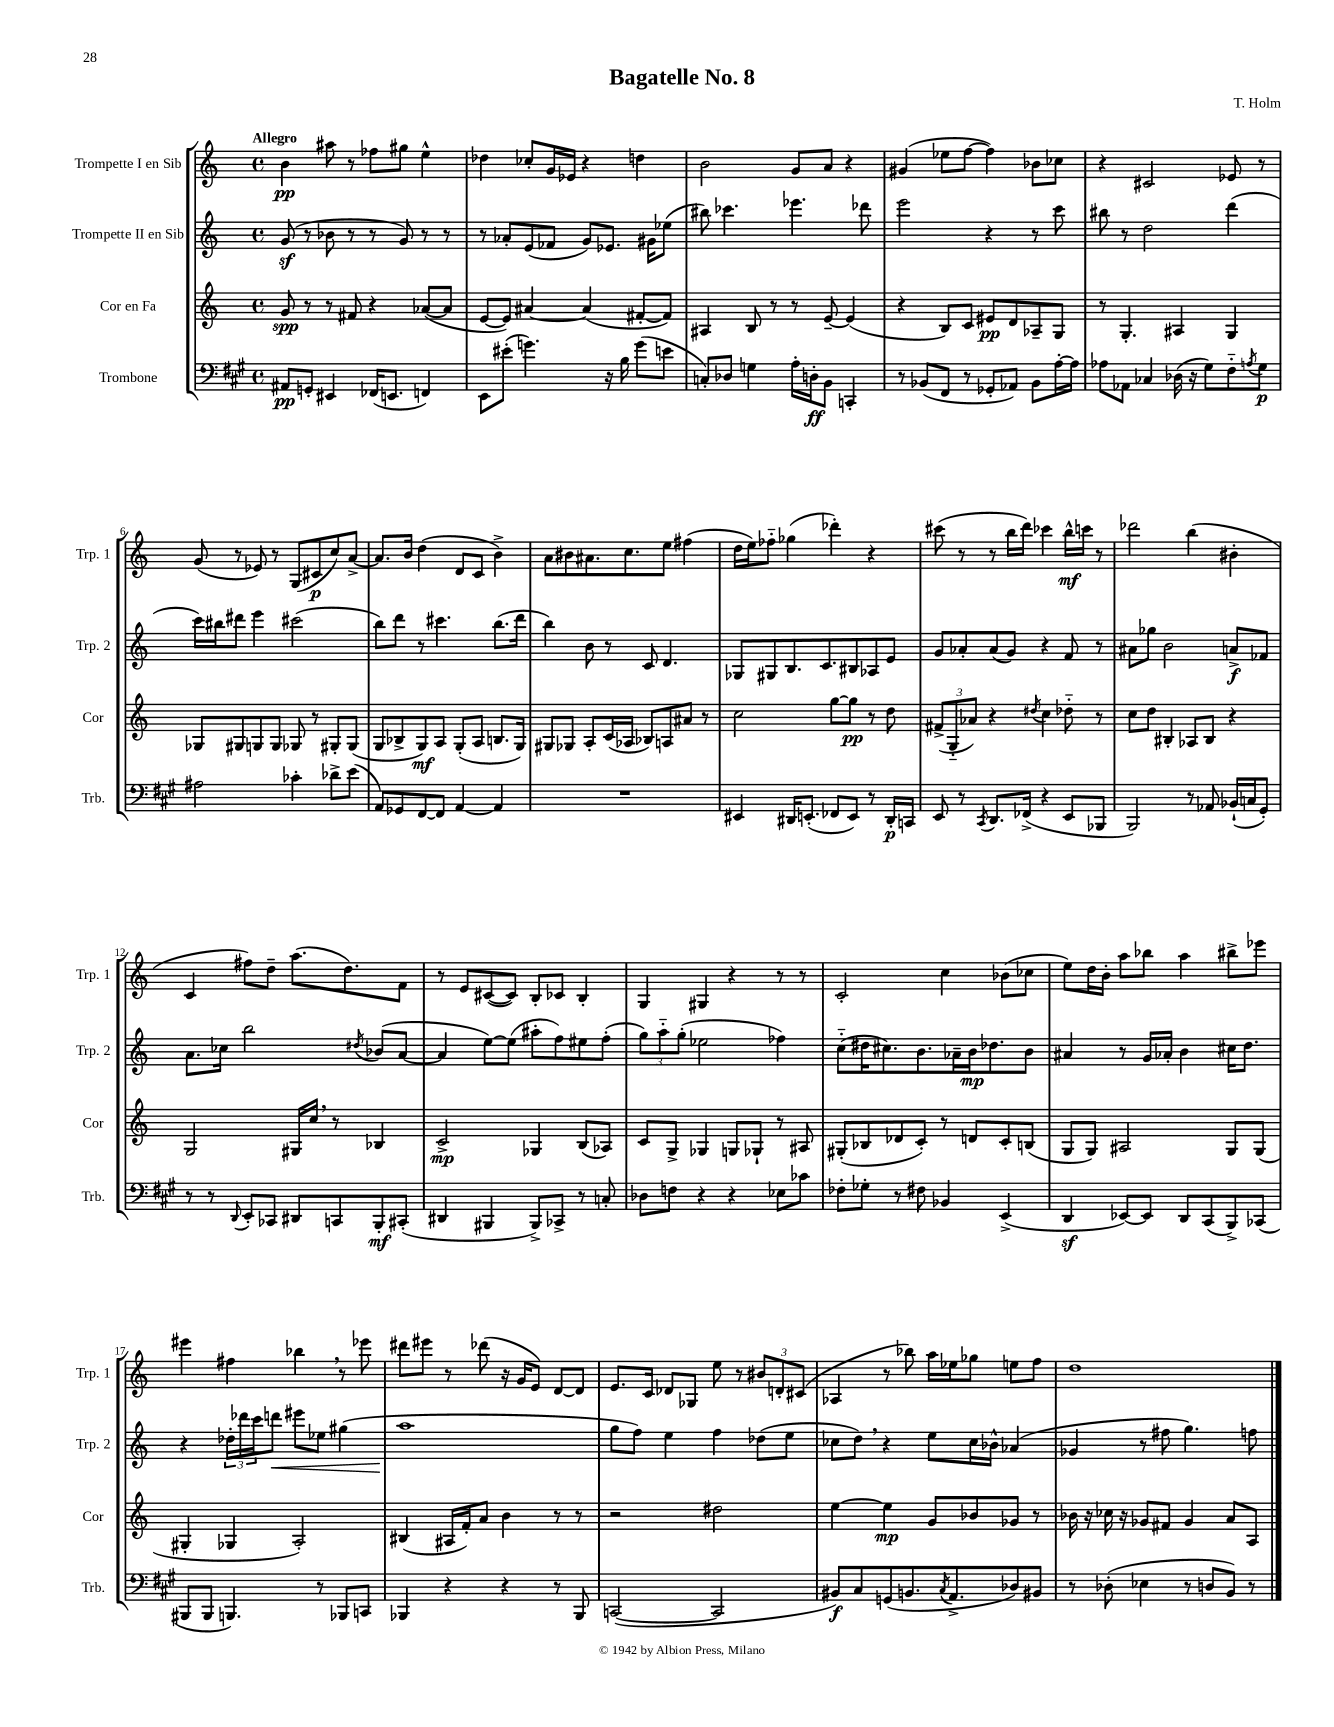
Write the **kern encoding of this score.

**kern	**dynam	**kern	**dynam	**kern	**dynam	**kern	**dynam
*part4	*part4	*part3	*part3	*part2	*part2	*part1	*part1
*staff4	*staff4	*staff3	*staff3	*staff2	*staff2	*staff1	*staff1
*I"Trombone	*	*I"Cor en Fa	*	*I"Trompette II en Sib	*	*I"Trompette I en Sib	*
*I'Trb.	*	*I'Cor	*	*I'Trp. 2	*	*I'Trp. 1	*
*clefF4	*	*clefG2	*	*clefG2	*	*clefG2	*
*k[f#c#g#]	*	*k[]	*	*k[]	*	*k[]	*
*M4/4	*	*M4/4	*	*M4/4	*	*M4/4	*
*met(c)	*	*met(c)	*	*met(c)	*	*met(c)	*
=1	=1	=1	=1	=1	=1	=1	=1
!	!	!	!	!	!	!LO:TX:a:B:t=Allegro	!
8AA#X/L	pp	8g/	spp	(8gz/	.	4b\	pp
8GGn'/J	.	8r	.	8r	.	.	.
4EE#X/	.	8r	.	8b-X\	.	8aa#X\	.
.	.	8f#X/	.	8r	.	8r	.
(16FF-X/KL	.	4r	.	8r	.	8ff-X\L	.
8.EEn/J	.	.	.	.	.	.	.
.	.	.	.	8g/)	.	8gg#X\J	.
4FFn/)	.	([8a-X/L	.	8r	.	4ee^^\	.
.	.	8a-/J]	.	8r	.	.	.
=2	=2	=2	=2	=2	=2	=2	=2
8EE\L	.	[8e/L	.	8r	.	4dd-X\	.
(8e#X'\J	.	8e/J])	.	8a-X'/L	.	.	.
4.gn\)	.	[4a#X/	.	(8e/	.	8cc-X'/L	.
.	.	.	.	8f-X/J	.	16g/L	.
.	.	.	.	.	.	16e-X/JJ	.
.	.	(4a#/]	.	8g/L)	.	4r	.
16r	.	.	.	8.e-X/J	.	.	.
16B\	.	.	.	.	.	.	.
(8g\L	.	[8f#X'/L	.	.	.	4ddn\	.
.	.	.	.	16g#X\KL	.	.	.
8en\J	.	8f#/J])	.	(8ee-X\J	.	.	.
=3	=3	=3	=3	=3	=3	=3	=3
8Cn'/L)	.	4A#X/	.	8bb#X\)	.	2b\	.
8D-X/J	.	.	.	4.ccc-X\	.	.	.
4Gn\	.	8B/	.	.	.	.	.
.	.	8r	.	.	.	.	.
16A'\LL	.	8r	.	4.eee-X\	.	8g/L	.
16Dn'\J	ff	.	.	.	.	.	.
8BB\J	.	[8e~/	.	.	.	8a/J	.
4CCn'/	.	(4e/]	.	.	.	4r	.
.	.	.	.	8ddd-X\	.	.	.
=4	=4	=4	=4	=4	=4	=4	=4
8r	.	4r	.	2eee\	.	(4g#X/	.
(8BB-X/L	.	.	.	.	.	.	.
8FF#/J	.	8B/L)	.	.	.	8ee-X\L	.
8r	.	8c/J	.	.	.	[8ff\J	.
8GG-X'/L	.	8e#X/L	pp	4r	.	4ff\])	.
8AA-X/J)	.	8d/	.	.	.	.	.
8BB-\L	.	8A-X~/	.	8r	.	8b-X\L	.
[16A'\L	.	8G/J	.	8ccc\	.	8cc-X\J	.
16A\JJ]	.	.	.	.	.	.	.
=5	=5	=5	=5	=5	=5	=5	=5
8A-X\L	.	8r	.	8bb#X\	.	4r	.
8AA-X\J	.	4.G'/	.	8r	.	.	.
4C-X/	.	.	.	2dd\	.	2c#X/	.
(16D-X\	.	4A#X/	.	.	.	.	.
16r	.	.	.	.	.	.	.
8G#\L)	.	.	.	.	.	.	.
8F#\	.	4G/	.	(4ddd\	.	8e-X/	.
8qAn/	.	.	.	.	.	.	.
8G#\J	p	.	.	.	.	8r	.
!!LO:LB:g=z
=6	=6	=6	=6	=6	=6	=6	=6
2A#X\	.	8G-X/L	.	16ccc\LL)	.	(8g/	.
.	.	.	.	16bb#X\J	.	.	.
.	.	8G#X/	.	8ddd#X\J	.	8r	.
.	.	8Gn/	.	4eee\	.	8e-X/)	.
.	.	8G/J	.	.	.	8r	.
4c-X'\	.	8G-X/	.	(2ccc#X\	.	(8G/L	.
.	.	8r	.	.	.	8c#X/	p
8d-X^\L	.	8G#X'/L	.	.	.	8cc/)	.
(8e\J	.	(8G#/J	.	.	.	[8a^/J	.
=7	=7	=7	=7	=7	=7	=7	=7
8AA/L)	.	8G/L	.	8bb\L)	.	8.a/L]	.
8GG-X/	.	8B-X^/	.	8ddd\J	.	.	.
.	.	.	.	.	.	16b/Jk	.
[8FF#/	.	8G/)	mf	8r	.	(4dd\	.
8FF#/J]	.	8A/J	.	4.ccc#X\	.	.	.
[4AA/	.	(8G'/L	.	.	.	8d/L	.
.	.	8A/J	.	.	.	8c/J	.
4AA/]	.	8.Bn/L	.	(8.bb\L	.	4b^\)	.
.	.	16G/Jk)	.	16ddd\Jk	.	.	.
=8	=8	=8	=8	=8	=8	=8	=8
1r	.	8G#X/L	.	4bb\)	.	8a\L	.
.	.	8G-X/J	.	.	.	8b#X\	.
.	.	8A'/L	.	8b\	.	8.a#X\	.
.	.	(16c/L	.	8r	.	.	.
.	.	16A-X/JJ	.	.	.	8.cc\	.
.	.	8B-X/L)	.	8c/	.	.	.
.	.	8An/	.	4.d/	.	8ee\J	.
.	.	8a#X/J	.	.	.	(4ff#X\	.
.	.	8r	.	.	.	.	.
=9	=9	=9	=9	=9	=9	=9	=9
4EE#X/	.	2cc\	.	8G-X/L	.	16dd\LL	.
.	.	.	.	.	.	16ee\J)	.
.	.	.	.	8G#X/	.	8ff-X\J	.
16DD#X/KL	.	.	.	8.B/	.	(4gg-X\	.
(8.EEn'/J	.	.	.	.	.	.	.
.	.	.	.	8.c/	.	.	.
8FF-X/L	.	[8gg\L	.	.	.	4ddd-X'\)	.
8EE/J)	.	8gg\J]	pp	8B#X/	.	.	.
8r	.	8r	.	8A-X/	.	4r	.
16DD#'/LL	p	8dd\	.	8e/J	.	.	.
16CCn/JJ	.	.	.	.	.	.	.
=10	=10	=10	=10	=10	=10	=10	=10
8EE/	.	(12f#X^/L	.	8g/L	.	(8ccc#X\	.
.	.	12G/	.	.	.	.	.
8r	.	.	.	8a-X'/	.	8r	.
.	.	12a-X/J)	.	.	.	.	.
8qCC#/	.	.	.	.	.	.	.
8.DD/L	.	4r	.	(8a-/	.	8r	.
.	.	.	.	8g/J)	.	16bb\LL	.
(16FF-X^/Jk	.	.	.	.	.	16ddd\JJ)	.
.	.	8qdd#X/	.	.	.	.	.
4r	.	4cc\	.	4r	.	4ccc-X\	.
8EE/L	.	8dd-X\	.	8f/	.	16bb^^\LL	mf
.	.	.	.	.	.	16cccn\JJ	.
8BBB-X/J	.	8r	.	8r	.	8r	.
=11	=11	=11	=11	=11	=11	=11	=11
2BBB/)	.	8cc\L	.	8a#X\L	.	2ddd-X\	.
.	.	8dd\J	.	8gg-X\J	.	.	.
.	.	4B#X'/	.	2b\	.	.	.
8r	.	8A-X/L	.	.	.	(4bb\	.
8AA-X/	.	8B#/J	.	.	.	.	.
(16BB-X`/LL	.	4r	.	8an^/L	f	4b#X'\	.
16Cn/J	.	.	.	.	.	.	.
8GG#'/J)	.	.	.	8f-X/J	.	.	.
!!LO:LB:g=z
=12	=12	=12	=12	=12	=12	=12	=12
8r	.	2G/	.	8.a\L	.	4c/	.
8r	.	.	.	.	.	.	.
.	.	.	.	16cc-X\Jk	.	.	.
8qqDD/	.	.	.	.	.	.	.
8EE'/L	.	.	.	2bb\	.	8ff#X\L)	.
8CC-X/J	.	.	.	.	.	8dd~\J	.
8DD#X/L	.	16G#X/LL	.	.	.	(8.aa\L	.
.	.	16cc,/JJ	.	.	.	.	.
8CCn/	.	8r	.	.	.	.	.
.	.	.	.	.	.	8.dd\)	.
.	.	.	.	8qdd#X/	.	.	.
8BBB'/	mf	4B-X/	.	(8b-X/L	.	.	.
(8CC#X'/J	.	.	.	[8a/J	.	8f\J	.
=13	=13	=13	=13	=13	=13	=13	=13
4DD#X/	.	2c^/	mp	4a/]	.	8r	.
.	.	.	.	.	.	8e/L	.
4BBB#X/	.	.	.	[8ee\L)	.	([8c#X/	.
.	.	.	.	(8ee\J]	.	8c#/J])	.
8BBB#^/L)	.	4G-X/	.	8aa#X'\L	.	8B'/L	.
8CC-X^/J	.	.	.	8ff\)	.	8c-X/J	.
8r	.	(8B/L	.	8ee#X\	.	4B'/	.
8Cn'/	.	8A-X/J)	.	(8ff'\J	.	.	.
=14	=14	=14	=14	=14	=14	=14	=14
8D-X\L	.	8c/L	.	12gg\L)	.	4G/	.
.	.	.	.	12aa\	.	.	.
8Fn\J	.	8G^/J	.	.	.	.	.
.	.	.	.	(12gg'\J	.	.	.
4r	.	4G-X/	.	2ee-X\	.	4G#X/	.
4r	.	8Gn/L	.	.	.	4r	.
.	.	8G-X`/J	.	.	.	.	.
8E-X\L	.	8r	.	4ff-X\)	.	8r	.
8c-X\J	.	8A#X/	.	.	.	8r	.
=15	=15	=15	=15	=15	=15	=15	=15
8F-X'\L	.	(8G#X'/L	.	(8cc\L	.	2c'/	.
8G-X'\J	.	8B-X/	.	16dd#X\K	.	.	.
.	.	.	.	8.cc#X\)	.	.	.
8r	.	8d-X/	.	.	.	.	.
8F#X\	.	8c'/J)	.	8.b\	.	.	.
4BB-X/	.	8r	.	.	.	4cc\	.
.	.	.	.	16a-X~\L	.	.	.
.	.	8dn/L	.	16b\J	mp	.	.
.	.	.	.	8.dd-X\	.	.	.
(4EE^/	.	8c'/	.	.	.	(8b-X\L	.
.	.	(8Bn/J	.	8b\J	.	8cc-X\J	.
=16	=16	=16	=16	=16	=16	=16	=16
4DDz/	.	8G/L	.	4a#X/	.	8ee\L)	.
.	.	8G/J)	.	.	.	16dd\L	.
.	.	.	.	.	.	16b'\JJ	.
[8EE-X/L)	.	2A#X/	.	8r	.	8aa\L	.
8EE-/J]	.	.	.	16g/LL	.	8bb-X\J	.
.	.	.	.	16a-X'/JJ	.	.	.
8DD/L	.	.	.	4b\	.	4aa\	.
(8CC#/	.	.	.	.	.	.	.
8BBB^/)	.	8G/L	.	16cc#X\KL	.	8bb#X^\L	.
.	.	.	.	8.dd\J	.	.	.
(8CC-X/J	.	(8G/J	.	.	.	8eee-X\J	.
!!LO:LB:g=z
=17	=17	=17	=17	=17	=17	=17	=17
8BBB#X/L	.	4G#X'/	.	4r	.	4eee#X\	.
8BBB#/J	.	.	.	.	.	.	.
4.BBBn/)	.	4G-X/	.	24dd-X'\LL	.	4ff#X\	.
.	.	.	.	24ddd-X\	.	.	.
.	.	.	.	24ccc\J	.	.	.
!	!	!	!	!	!LO:HP:b	!	!
.	.	.	.	8dddn\J	<	.	.
.	.	2A'/)	.	8eee#X\L	.	4bb-X,\	.
8r	.	.	.	8ee-X\J	.	.	.
8BBB-X/L	.	.	.	(4gg#X\	.	8r	.
8CCn/J	.	.	.	.	.	8eee-X\	.
=18	=18	=18	=18	=18	=18	=18	=18
4BBB-X/	.	(4B#X/	.	1aa	.	8ddd#X\L	.
.	.	.	.	.	.	8eee#X\J	.
4r	.	16A#X/LL	.	.	.	8r	.
.	.	16f'/J)	.	.	.	.	.
.	.	8a/J	.	.	.	(8ddd-X\	.
4r	.	4b\	.	.	.	16r	.
.	.	.	.	.	.	16g/KL	.
.	.	.	.	.	.	8e/J)	.
8r	.	8r	.	.	.	[8d/L	.
8BBB-/	.	8r	.	.	.	8d/J]	.
.	.	.	.	.	[	.	.
=19	=19	=19	=19	=19	=19	=19	=19
([2CCn/	.	2r	.	8gg\L	.	8.e/L	.
.	.	.	.	8ff\J)	.	.	.
.	.	.	.	.	.	16c/Jk	.
.	.	.	.	4ee\	.	8d-X/L	.
.	.	.	.	.	.	8G-X/J	.
2CC/]	.	2dd#X\	.	4ff\	.	8ee\	.
.	.	.	.	.	.	8r	.
.	.	.	.	(8dd-X\L	.	12b#X/L	.
.	.	.	.	.	.	12dn'/	.
.	.	.	.	8ee\J	.	.	.
.	.	.	.	.	.	(12c#X/J	.
=20	=20	=20	=20	=20	=20	=20	=20
8BB#X/L)	f	[4ee\	.	8cc-X\L	.	4A-X/	.
8C#/	.	.	.	8dd,\J)	.	.	.
(8GGn/	.	4ee\]	mp	4r	.	8r	.
8.BBn/	.	.	.	.	.	8bb-X\)	.
.	.	8g/L	.	8ee\L	.	16aa\LL	.
8qC#/	.	.	.	.	.	.	.
8.AA^/	.	.	.	.	.	16ee-X\J	.
.	.	8b-X/	.	16cc-\L	.	8gg-X\J	.
.	.	.	.	16b-X^^\JJ	.	.	.
8D-X/)	.	8g-X/J	.	(4a-X/	.	8een\L	.
8BB#X/J	.	8r	.	.	.	8ff\J	.
=21	=21	=21	=21	=21	=21	=21	=21
8r	.	16b-X\	.	4g-X/	.	1dd	.
.	.	16r	.	.	.	.	.
(8D-X'\	.	16cc-X\	.	.	.	.	.
.	.	16r	.	.	.	.	.
4E-X\	.	8g-X/L	.	8r	.	.	.
.	.	8f#X/J	.	8ff#X\	.	.	.
8r	.	4g-/	.	4.gg\)	.	.	.
8Dn/L	.	.	.	.	.	.	.
8BB/J)	.	8a/L	.	.	.	.	.
8r	.	8A/J	.	8ffn\	.	.	.
==	==	==	==	==	==	==	==
*-	*-	*-	*-	*-	*-	*-	*-
